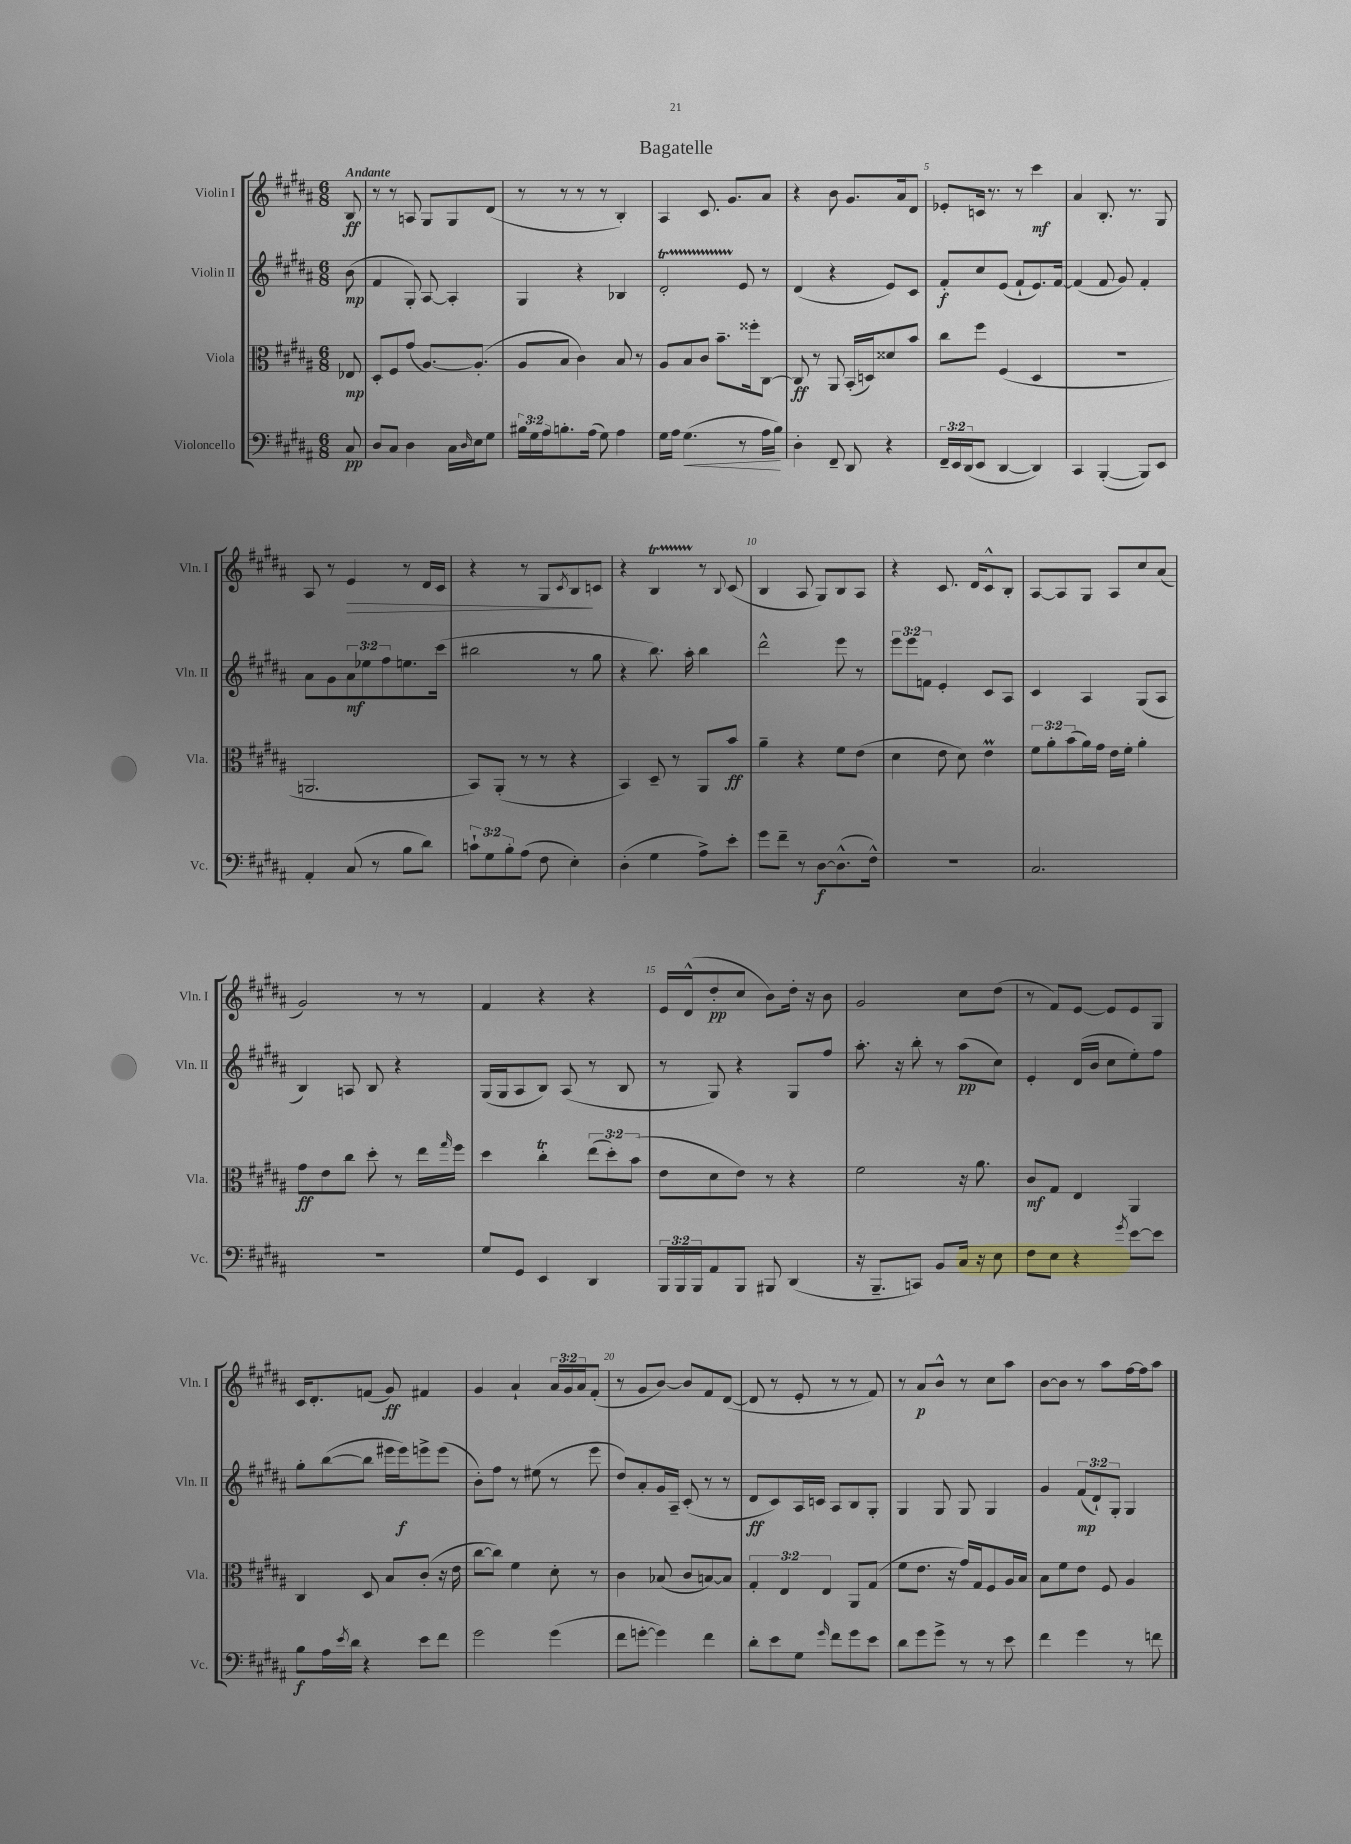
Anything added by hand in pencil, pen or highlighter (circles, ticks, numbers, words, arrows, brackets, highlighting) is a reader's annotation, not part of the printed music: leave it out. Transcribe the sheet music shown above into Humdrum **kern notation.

**kern	**kern	**kern	**kern
*staff4	*staff3	*staff2	*staff1
*clefF4	*clefC3	*clefG2	*clefG2
*k[f#c#g#d#a#]	*k[f#c#g#d#a#]	*k[f#c#g#d#a#]	*k[f#c#g#d#a#]
*M6/8	*M6/8	*M6/8	*M6/8
8C#/	8E-/	(8b\	8B/
=	=	=	=
8D#/L	8D#'/L	4f#/	8r
8C#/J	8F#/	.	8r
4D#\	(8g#/J	8G#'/)	8A/
.	[8.A#/L)	[8A#/	8G#/L
16C#\LL	.	4A#'/]	8G#/
16qqD#/	.	.	.
16E\J	(8.A#'/]J	.	.
8G#\J	.	.	(8d#/J
=	=	=	=
24B#\LL	8A#/L	4G#/	8r
24G#\	.	.	.
24A#\J	.	.	.
8.B'\	8B/J	.	8r
.	4c#\)	4r	8r
(16A#\Jk	.	.	.
8G#\)	.	.	8r
4A#\	8B/	4B-/	4B'/)
.	8r	.	.
=	=	=	=
16G#\LL	8A#/L	2d#'/	4A#/
16A#\JJ	.	.	.
(4.G#\	8B/	.	.
.	8c#/J	.	8.c#/
.	8.b~\L	.	.
.	.	.	8.g#/L
8r	.	8e/	.
.	16ff##'\k	.	.
16A#\LL	[8C#\J	8r	8a#/J
16B\JJ)	.	.	.
=	=	=	=
4D#'\	8C#/]	(4d#/	4r
.	8r	.	.
8FF#~/	8AA#/	4r	8b\
8DD#/	(16BB'/LL	.	8.g#/L
.	16D/J)	.	.
4r	8d##/	8e/L)	.
.	.	.	16a#/k
.	8b/J	8c#/J	8d#/J
=	=	=	=
24FF#~/LL	8cc#\L	8f#'/L	8e-'/L
24EE/	.	.	.
(24DD#/J	.	.	.
8EE/J	8ff#\J	8cc#/	16c/Jk
.	.	.	8.r
[4DD#/	(4F#/	(8e/J	.
.	.	8f#`/L	8r
4DD#/])	4D#/	8.e/)	4ccc#\
.	.	[16f#/Jk	.
=	=	=	=
4CC#/	2.r	(4f#/]	4a#/
([4BBB'/	.	8f#/	8.B'/
.	.	8g#/)	.
.	.	.	8.r
8BBB/]L)	.	4f#'/	.
8EE/J	.	.	8G#/
=	=	=	=
4AA#'/	2.AA/	8a#\L	8A#/
.	.	8g#\	8r
(8C#/	.	12a#\	4e/
.	.	12ee-\	.
8r	.	.	.
.	.	12ff#\	.
8B\L	.	8.ee\	8r
8d#\J)	.	.	16d#/LL
.	.	(16ccc#\Jk	16c#/JJ
=	=	=	=
12c`\L	8BB/L)	2bb#\	4r
12G#\	.	.	.
.	(8AA#'/J	.	.
12B'\	.	.	.
(8A#\J	8r	.	8r
8F#\	8r	.	8G#/L
.	.	.	8qc#/
4E'\)	4r	8r	8B/
.	.	8gg#\	8c/J
=	=	=	=
(4D#'\	4BB/)	4r	4r
4G#\	8D#~/	8.bb\)	4B/
.	8r	.	.
.	.	16aa#'\	.
8A#^\L)	8AA#/L	4bb\	8r
.	.	.	8qqB/
8e'\J	8b/J	.	(8c#/
=	=	=	=
8g#\L	4a#~\	2ddd#^^\	4B/
8f#~\J	.	.	.
8r	4r	.	8A#/
[8D#\L	.	.	8G#/L)
(8.D#^^\]	8f#\L	8eee\	8B/
.	(8e\J	8r	8A#/J
16F#^^\Jk)	.	.	.
=	=	=	=
2.r	4d#\	12eee\L	4r
.	.	12eee\	.
.	.	12f\J	.
.	8e\	4e'/	8.c#/
.	8d#\)	.	.
.	.	.	16d#/LK
.	4e\	8c#/L	8c#^^/
.	.	8A#/J	8B'/J
=	=	=	=
2.C#/	12f#\L	4c#/	[8A#/L
.	12a#'\	.	.
.	.	.	8A#/]
.	(12b\	.	.
.	16a#\L)	4A#/	8G#/J
.	16g#\JJ	.	.
.	16e\LL	.	8A#/L
.	16f#'\JJ	.	.
.	4a#'\	(8G#/L	8cc#/
.	.	8A#/J	(8a#/J
=	=	=	=
2.r	8g#\L	4B/)	2g#/)
.	8e\	.	.
.	8cc#\J	8A/	.
.	8dd#'\	8B/	.
.	8r	4r	8r
.	16ee\LL	.	8r
.	16qqgg#/	.	.
.	16ff#\JJ	.	.
=	=	=	=
8G#/L	4dd#\	(16G#/LL	4f#/
.	.	16G#/J	.
8GG#/J	.	8A#/	.
4EE/	4cc#'\	8B/J)	4r
.	.	(8A#/	.
4DD#/	(12ee\L	8r	4r
.	12dd#'\)	.	.
.	.	8B/	.
.	(12b\J	.	.
=	=	=	=
24BBB/LL	8e\L	8r	16e/LL
24BBB/	.	.	.
.	.	.	(16d#^^/J
24BBB/J	.	.	.
8AA#/	8d#\	8G#/)	8dd#'/
8BBB/J	8e\J)	4r	8cc#/J
8BBB#/	8r	.	8b\L)
(4DD#/	4r	8G#/L	16dd#'\Jk
.	.	.	16r
.	.	8ff#/J	8b\
=	=	=	=
16r	2f#\	8.aa#'\	2g#/
8.BBB~/L	.	.	.
.	.	16r	.
8CC/J)	.	8bb'\	.
8BB/L	.	8r	.
16C#/Jk	16r	(8aa#\L	8cc#\L
16r	8.a#\	.	.
8E\	.	8cc#\J)	(8dd#\J
=	=	=	=
8F#\L	8c#/L	4e'/	8r
8E\J	8G#/J	.	8f#/L)
4r	4E/	(16d#/LL	[8e/J
.	.	16b/JJ	.
.	.	8cc#\L	8e/]L
8qg#/	.	.	.
[8e\L	4AA#/	8ee'\)	8e/
8e\]J	.	8ff#\J	8G#/J
=	=	=	=
8B\L	4C#/	8gg#'\L	16c#/LK
.	.	.	8.d#'/
16A#\L	.	([8bb\	.
8qe/	.	.	.
16d#\JJ	.	.	.
4r	8D#/	8bb\]J	(8f/J
.	8B/L	16eee#\LL	8g#/)
.	.	16eee#\J)	.
8e\L	(8c#'/J	8eee^\	4f#/
8f#\J	16r	(8eee\J	.
.	16e\	.	.
=	=	=	=
2g#\	[8cc#\L	8b'\L)	4g#/
.	8cc#\]J)	8ff#\J	.
.	4f#\	8r	4a#`/
.	.	(8ee#\	.
(4g#\	8d#'\	8r	24a#/LL
.	.	.	24g#/
.	.	.	24a#/J
.	8r	8eee\	(8f#'/J
=	=	=	=
8f#\L	4c#\	8dd#/L)	8r
[8g'\J	.	8a#'/	8g#/L
4g\])	(8B-/	16g#/L	[8b/J)
.	.	16A#~/JJ	.
.	8c#/L	(8c#'/	8b/]L
4f#\	[8B/)	8r	8f#/
.	8B/]J	8r	([8d#/J
=	=	=	=
8d#'\L	6G#'/	8d#/L	8d#/]
8e\	.	8c#/)	8r
.	6E/	.	.
8G#\J	.	16A#/L	8e'/
.	.	16c/JJ	.
.	6E/	.	.
16qqg#/	.	.	.
8f#\L	.	8A#/L	8r
8g#\	8AA#/L	8B/	8r
8e\J	(8G#/J	8G#'/J	8f#/)
=	=	=	=
8d#\L	8f#\L	4G#/	8r
8g#\	8.e\J	.	8a#/L
8g#^\J	.	8G#/	8b^^/J
.	16r	.	.
8r	16g#/LL)	8G#/	8r
.	16G#/J	.	.
8r	8F#/	4G#/	8cc#\L
8e\	16A#/L	.	8aa#\J
.	16B/JJ	.	.
=	=	=	=
4f#\	8B\L	4g#/	[8b\L
.	8f#\	.	8b\]J
4g#\	8e\J	(12f#/L	8r
.	.	12d#`/)	.
.	8F#/	.	8aa#\L
.	.	12G#'/J	.
8r	4A#/	4G#/	[16ff#\L
.	.	.	16ff#\]J
8f\	.	.	8aa#\J
==	==	==	==
*-	*-	*-	*-
